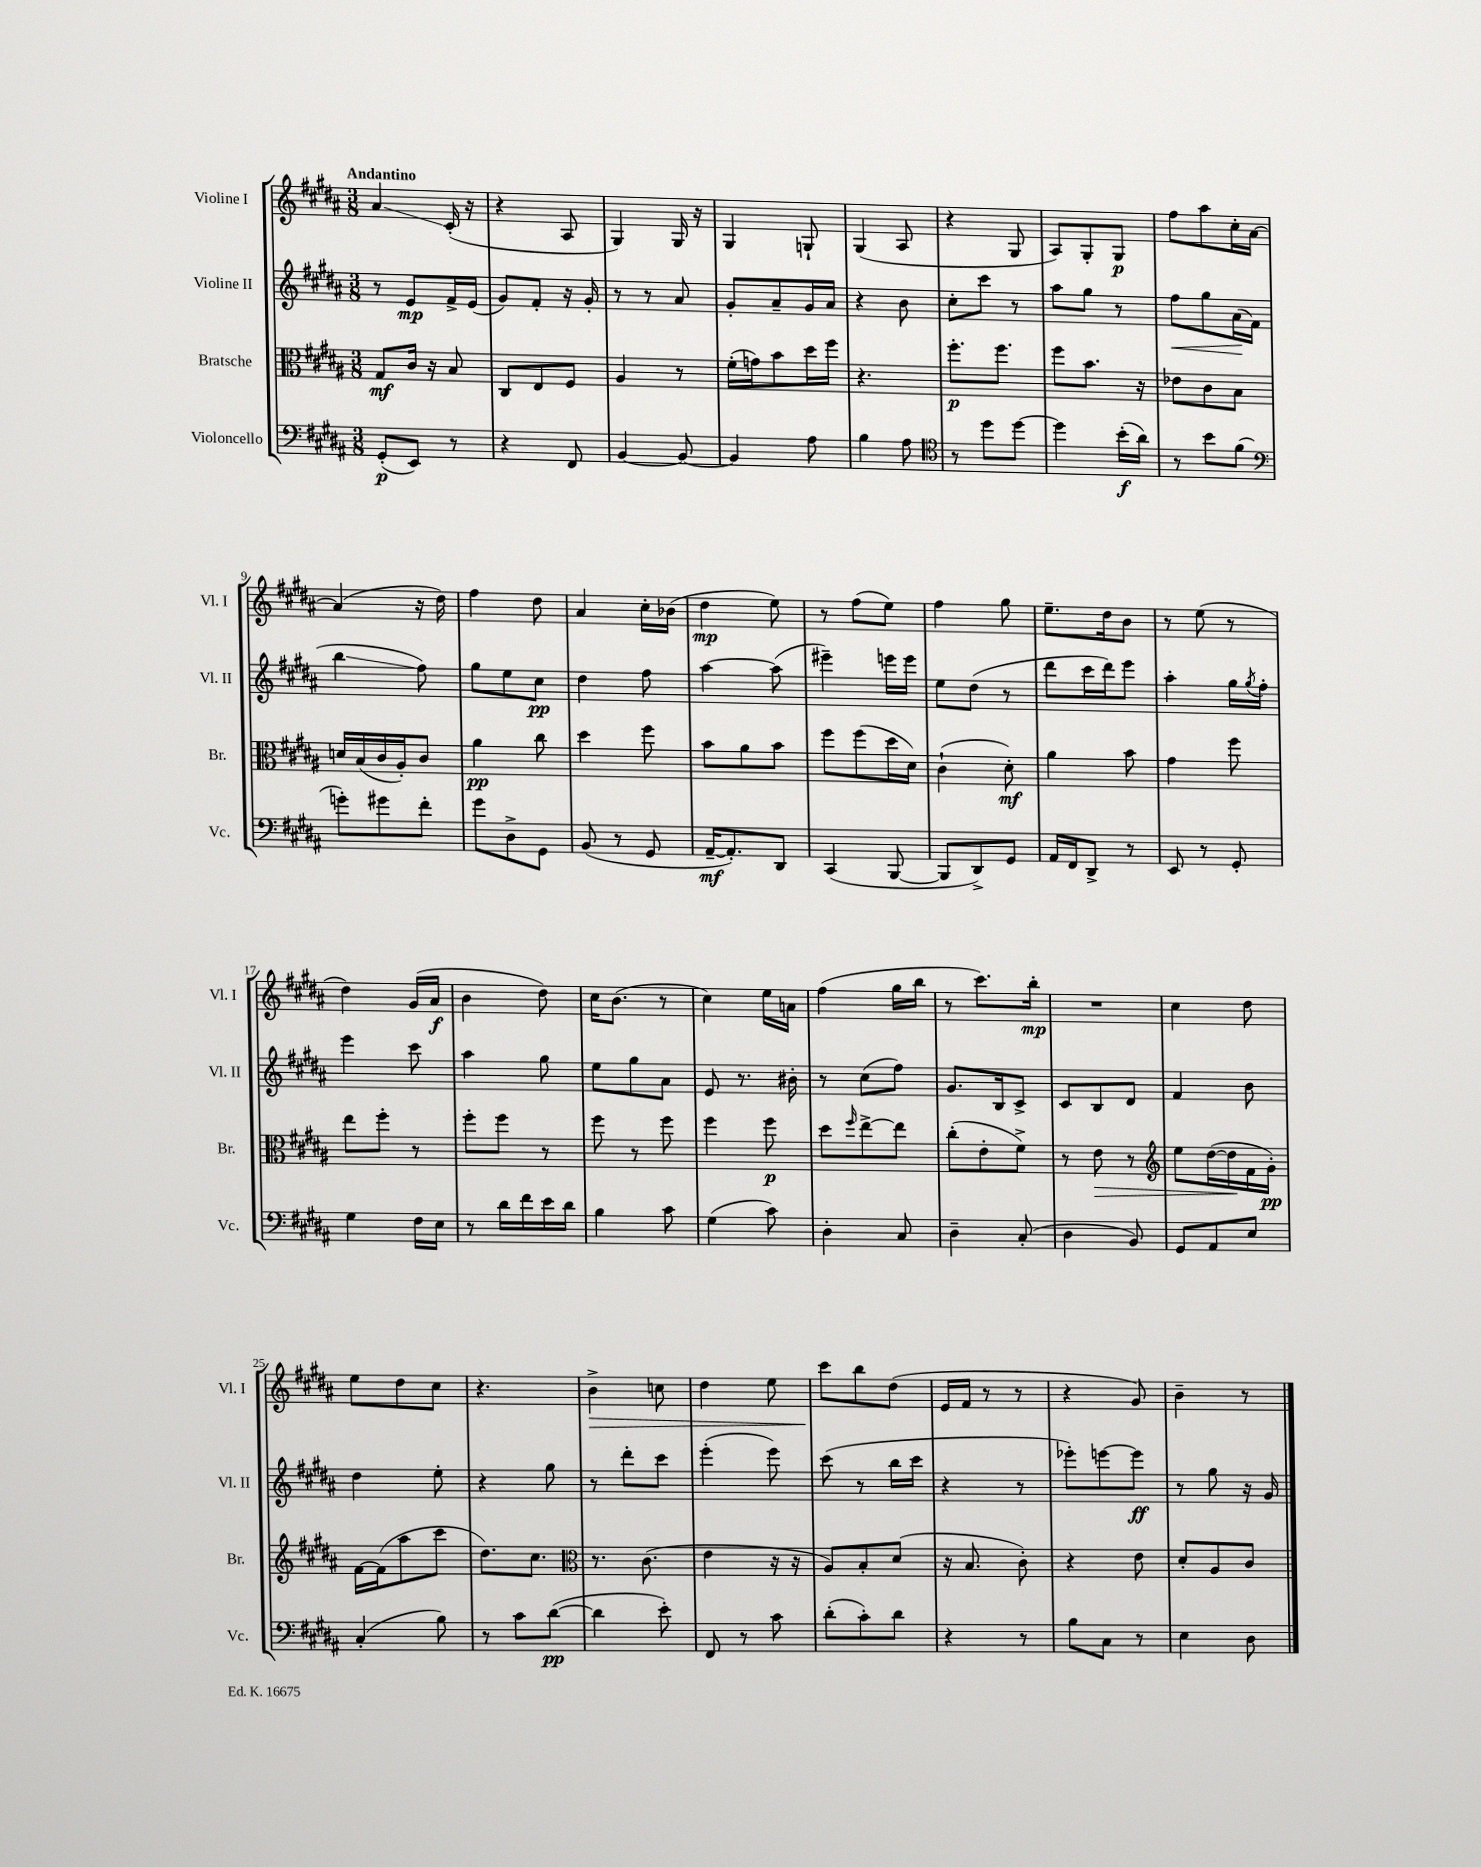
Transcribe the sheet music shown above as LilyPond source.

<<
\new StaffGroup <<
\new Staff = "s0" \with { instrumentName = "Violine I" shortInstrumentName = "Vl. I" } {
    \clef treble \key b \major \numericTimeSignature \time 3/8 \tempo "Andantino"
    ais'4\glissando cis'16-.( r16 |
    r4 ais8 |
    gis4) gis16 r16 |
    gis4 g8-! |
    gis4( ais8 |
    r4 gis8 |
    ais8) gis8-. gis8\p |
    fis''8 ais''8 cis''16-. ais'16~ |
    ais'4( r16 dis''16) |
    fis''4 dis''8 |
    ais'4 cis''16-. bes'16( |
    dis''4\mp e''8) |
    r8 fis''8( e''8) |
    fis''4 gis''8 |
    e''8.-- dis''16 b'8 |
    r8 e''8( r8 |
    dis''4) gis'16( ais'16\f |
    b'4 dis''8) |
    cis''16 b'8.( r8 |
    cis''4) e''16 a'16 |
    fis''4( gis''16 b''16 |
    r8 cis'''8.) b''16-.\mp |
    R4. |
    cis''4 dis''8 |
    e''8 dis''8 cis''8 |
    r4. |
    b'4->\> c''8 |
    dis''4 e''8 |
    cis'''8\! b''8 dis''8( |
    e'16 fis'16 r8 r8 |
    r4 gis'8) |
    b'4-- r8 \bar "|." |
}
\new Staff = "s1" \with { instrumentName = "Violine II" shortInstrumentName = "Vl. II" } {
    \clef treble \key b \major \numericTimeSignature \time 3/8
    r8 e'8\mp fis'16-> e'16( |
    gis'8) fis'8-. r16 gis'16-. |
    r8 r8 ais'8 |
    gis'8-. ais'8-- gis'16 ais'16 |
    r4 b'8 |
    cis''8-. cis'''8 r8 |
    ais''8 gis''8 r8 |
    fis''8\< gis''8 ais'16\!( fis'16 |
    b''4\glissando fis''8) |
    gis''8 e''8 cis''8\pp |
    dis''4 fis''8 |
    ais''4~ ais''8( |
    eis'''4--) e'''16 e'''16 |
    e''8 dis''8( r8 |
    dis'''8 cis'''16 dis'''16) e'''8 |
    ais''4-. gis''16 \acciaccatura { gis''8 } fis''16-. |
    e'''4 cis'''8 |
    ais''4 gis''8 |
    e''8 gis''8 ais'8 |
    e'8 r8. bis'16-. |
    r8 cis''8( fis''8) |
    gis'8. b16 cis'8-> |
    cis'8 b8 dis'8 |
    fis'4 b'8 |
    dis''4 e''8-. |
    r4 gis''8 |
    r8 dis'''8-. cis'''8 |
    e'''4-.( e'''8) |
    cis'''8( r8 b''16 cis'''16 |
    r4 r8 |
    ees'''8-.) e'''8~ e'''8\ff |
    r8 gis''8 r16 gis'16 \bar "|." |
}
\new Staff = "s2" \with { instrumentName = "Bratsche" shortInstrumentName = "Br." } {
    \clef alto \key b \major \numericTimeSignature \time 3/8
    gis8\mf cis'16 r16 b8 |
    cis8 e8 fis8 |
    ais4 r8 |
    fis'16-.( g'16) b'8 dis''16 fis''16 |
    r4. |
    fis''8.-.\p fis''8. |
    fis''8 b'8. r16 |
    ees'8 cis'8 b8 |
    d'16 b16( cis'16 ais16-.) cis'8 |
    ais'4\pp cis''8 |
    dis''4 fis''8 |
    b'8 ais'8 b'8 |
    fis''8 fis''8( dis''16 dis'16) |
    cis'4-!( dis'8-.\mf) |
    ais'4 b'8 |
    gis'4 fis''8 |
    e''8 fis''8-. r8 |
    fis''8-. fis''8 r8 |
    fis''8 r8 fis''8 |
    fis''4 fis''8\p |
    dis''8 \grace { fis''16 } e''8~-> e''8 |
    cis''8-.( e'8-. fis'8->) |
    r8 e'8\> r8 |
    \clef treble e''8 dis''16~( dis''16\! fis'16 gis'16-.\pp) |
    fis'16~ fis'16( ais''8 cis'''8 |
    dis''8.) cis''8. |
    \clef alto r8. cis'8.( |
    e'4 r16 r16 |
    ais8) b8-. dis'8( |
    r16 b8. cis'8-.) |
    r4 e'8 |
    dis'8-. ais8 cis'8 \bar "|." |
}
\new Staff = "s3" \with { instrumentName = "Violoncello" shortInstrumentName = "Vc." } {
    \clef bass \key b \major \numericTimeSignature \time 3/8
    gis,8-.\p( e,8) r8 |
    r4 fis,8 |
    b,4~ b,8~ |
    b,4 ais8 |
    b4 ais8 |
    \clef tenor r8 dis''8 dis''8~ |
    dis''4 b'16-.\f( ais'16) |
    r8 b'8 fis'8( |
    \clef bass g'8-.) gis'8 fis'8-. |
    gis'8 dis8-> gis,8 |
    b,8( r8 gis,8 |
    ais,16~--\mf ais,8.-.) dis,8 |
    cis,4( b,,8~ |
    b,,8 dis,8->) gis,8 |
    ais,16 fis,16 dis,8-> r8 |
    e,8 r8 gis,8-. |
    gis4 fis16 e16 |
    r8 dis'16 fis'16 e'16 dis'16 |
    b4 cis'8 |
    gis4( cis'8) |
    dis4-. cis8 |
    dis4-- cis8-.( |
    dis4 b,8) |
    gis,8 ais,8 e8 |
    cis4-.( b8) |
    r8 cis'8 dis'8~\pp( |
    dis'4 e'8-.) |
    fis,8 r8 cis'8 |
    dis'8-.( cis'8-.) dis'8 |
    r4 r8 |
    b8 cis8 r8 |
    e4 dis8 \bar "|." |
}
>>
>>
